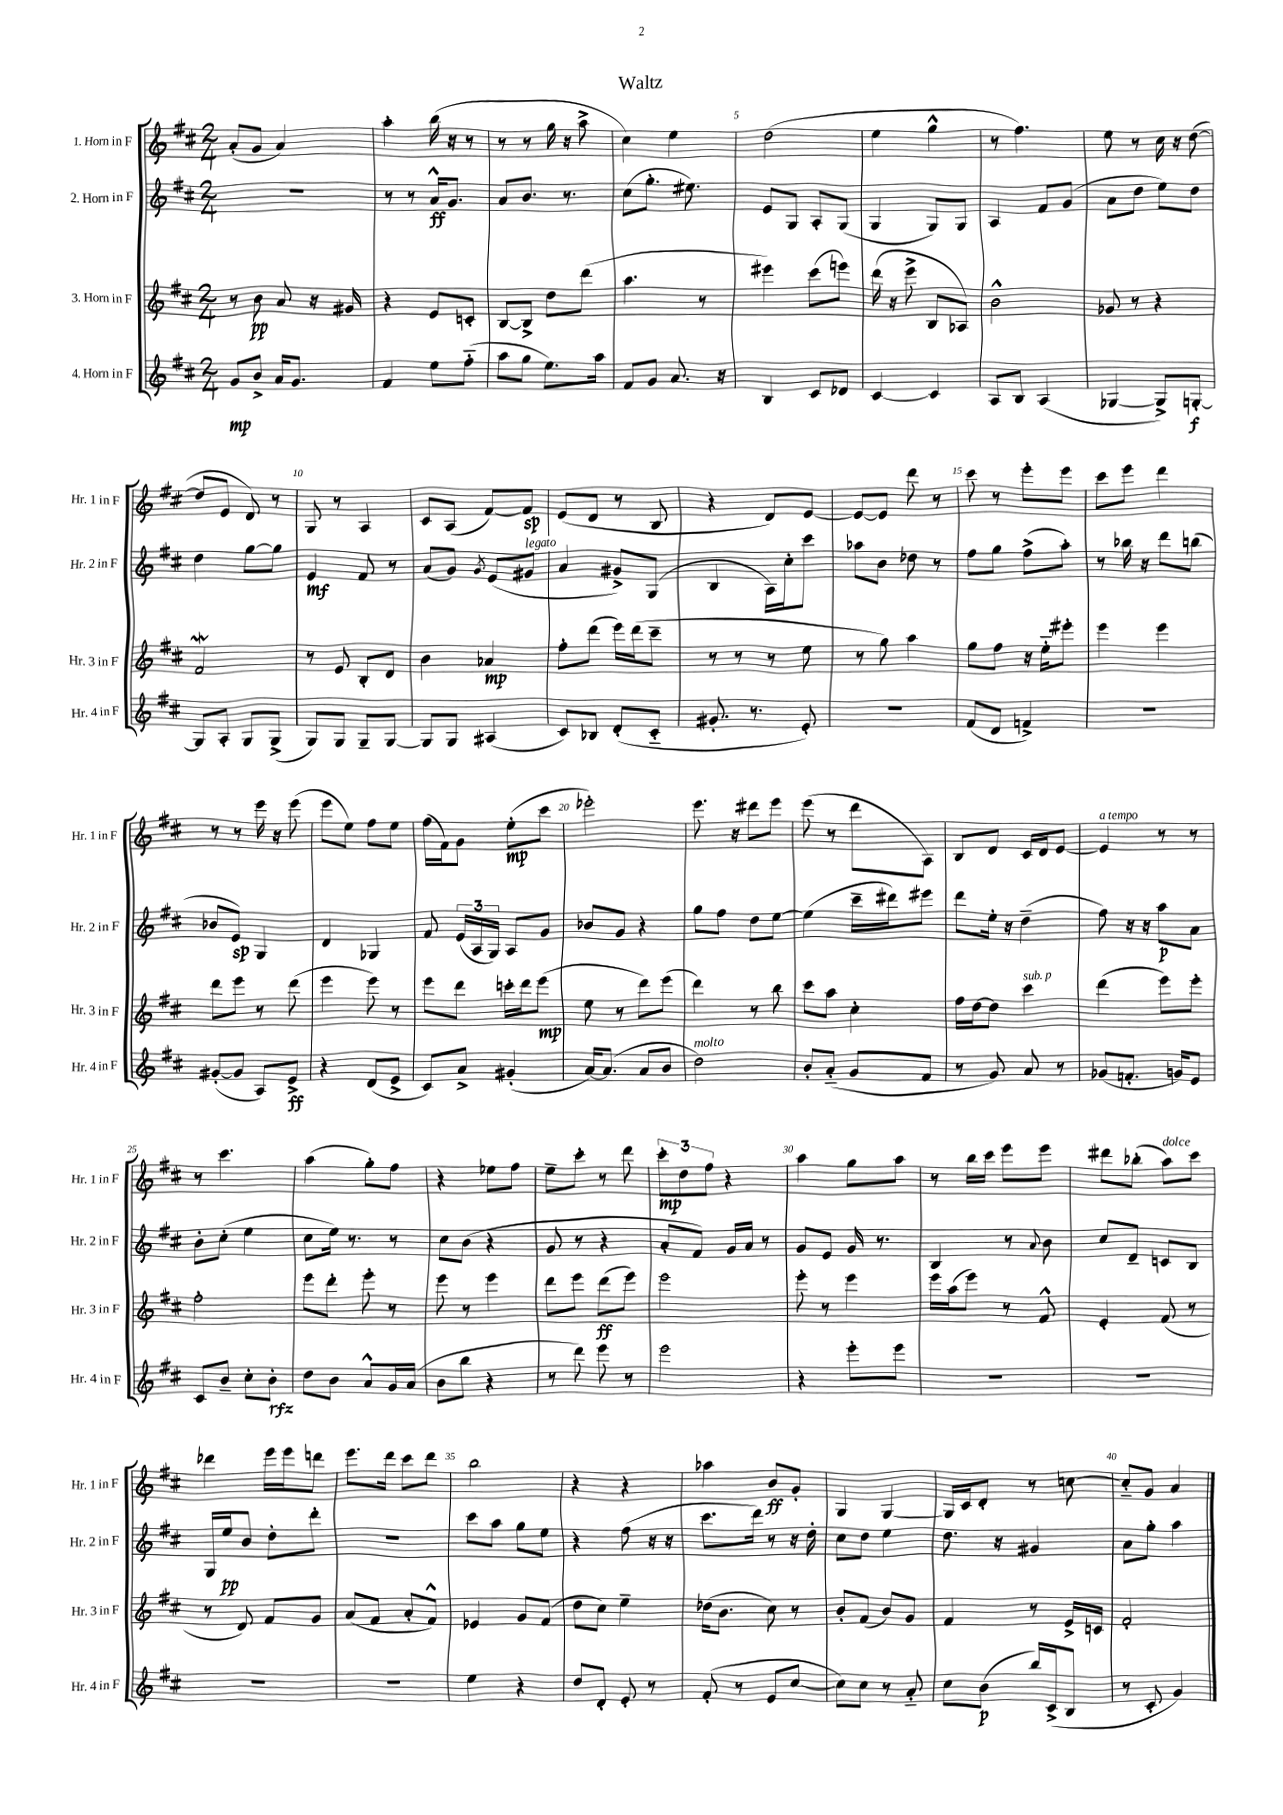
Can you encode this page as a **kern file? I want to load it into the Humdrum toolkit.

**kern	**kern	**kern	**kern
*staff4	*staff3	*staff2	*staff1
*clefG2	*clefG2	*clefG2	*clefG2
*k[f#c#]	*k[f#c#]	*k[f#c#]	*k[f#c#]
*M2/4	*M2/4	*M2/4	*M2/4
8g	8r	2r	(8a'
8b^	8b	.	8g
16a	8a	.	4a)
8.g	.	.	.
.	16r	.	.
.	16g#	.	.
=	=	=	=
4f#	4r	8r	4aa'
.	.	8r	.
8ee	8e	16a^^	(16bb
.	.	8.g	16r
(8ff#'~	8c'	.	8r
=	=	=	=
8aa	[8B	8a	8r
8gg	8B^]	8.b	8r
8.ee)	8dd	.	16gg
.	.	8.r	16r
.	(8ddd	.	8aa^
16aa	.	.	.
=	=	=	=
8f#	4.aa	(8cc#	4cc#)
8g	.	8.gg'	.
8.a	.	.	4ee
.	.	8.ee#)	.
.	8r	.	.
16r	.	.	.
=	=	=	=
4B	4eee#)	8e	(2dd
.	.	8G	.
8c#	(8ccc#	8A'	.
8d-	8eee)	(8G	.
=	=	=	=
[4c#	(16ddd	4G	4ee
.	16r	.	.
.	8eee^	.	.
4c#]	8B	8G)	4gg^^
.	8A-)	8G	.
=	=	=	=
8A	2b^^	4A	8r
8B	.	.	4.ff#)
(4A	.	8f#	.
.	.	(8g	.
=	=	=	=
[4G-	8g-	8a	8ee
.	8r	8dd	8r
8G-^])	4r	8ee)	16cc#
.	.	.	16r
[8G'	.	8dd	([8dd
=	=	=	=
8G]	2f#	4dd	8dd]
8A'	.	.	8e
8G	.	[8gg	8d)
(8G^	.	8gg]	8r
=	=	=	=
8G)	8r	4e	8G
8G	8e	.	8r
8G~	8B'	8f#	4A
[8G	8d	8r	.
=	=	=	=
8G]	4b	(8a	8c#
8G	.	8g)	(8A
.	.	8qg	.
(4A#	4a-	(8e	[8f#)
.	.	8g#	8f#]
=	=	=	=
8c#)	8ff#'	4a	(8e
8B-	(8ddd	.	8d
(8d'	16eee)	8g#^)	8r
.	(16ddd	.	.
8c#'~	8ccc#~	(8G	8B
=	=	=	=
8.g#'	8r	4B	4r
.	8r	.	.
8.r	.	.	.
.	8r	16A)	8d)
.	.	16cc#'	.
8e')	8ee	8ccc#	[8e
=	=	=	=
2r	8r	8aa-	8e_
.	8gg)	8b	8e]
.	4aa	8dd-	8ddd
.	.	8r	8r
=	=	=	=
(8f#	8gg	8ff#	8ccc#
8d	8ff#	8gg	8r
4f^)	16r	(8ff#^	8eee'
.	16ee'~	.	.
.	8eee#'	8aa')	8eee
=	=	=	=
2r	4eee	8r	8ccc#
.	.	16bb-	8eee
.	.	16r	.
.	4eee	8ddd	4ddd
.	.	(8bb	.
=	=	=	=
([8g#'	8ddd	8b-	8r
8g#]	8eee	8e)	8r
8A)	8r	4G	16eee
.	.	.	16r
8e^	(8ddd	.	(8eee
=	=	=	=
4r	4eee	4d	8eee
.	.	.	8ee)
(8d	8eee)	4G-	8ff#
8e^	8r	.	8ee
=	=	=	=
8c#)	8eee	8f#	(16ff#
.	.	.	16f#)
8a^	8ddd	(24e	8g
.	.	24A	.
.	.	24G)	.
(4g#'	16ccc'	8A	(8ee'
.	16ddd	.	.
.	(8eee	8g	8ccc#
=	=	=	=
[16a)	8ee	8b-	2eee-')
(8.a]	.	.	.
.	8r	8g	.
8a	8ddd)	4r	.
8b	(8eee	.	.
=	=	=	=
2dd)	4ddd)	8gg	8.eee
.	.	8ff#	.
.	.	.	16r
.	8r	8dd	8ddd#
.	8bb	[8ee	8eee
=	=	=	=
8b'	8ccc#	(4ee]	(8eee
(8a'~	8aa	.	8r
8g	4cc#'	16ccc#~	8ddd
.	.	16ddd#)	.
8f#	.	8eee#	8A)
=	=	=	=
8r	16ff#	8ddd	8B
.	[16dd	.	.
8g)	8dd]	16ee'	8d
.	.	16r	.
8a	4ccc#	(4dd~	16c#
.	.	.	16d
8r	.	.	[8e
=	=	=	=
(8g-	(4ddd	8ff#)	4e]
8.f'	.	16r	.
.	.	16r	.
.	8eee)	8aa	8r
16g)	.	.	.
8e	8eee'	8a	8r
=	=	=	=
8c#	2ff#'	8b'	8r
8b~	.	(8cc#'	4.ccc#
8cc#'	.	4ee	.
8b'	.	.	.
=	=	=	=
8dd	8eee	8cc#	(4aa
8b	8ddd'	16ee)	.
.	.	8.r	.
8a^^	8eee'	.	8gg')
16g	8r	8r	8ff#
(16a	.	.	.
=	=	=	=
8b	8eee	8cc#	4r
8bb	8r	(8b	.
4r	4eee	4r	8ee-
.	.	.	8ff#
=	=	=	=
8r	8ddd	8g	8ee~
8ddd)	8eee	8r	8ccc#'
8eee	(8ddd	4r	8r
8r	8eee)	.	8ddd
=	=	=	=
2eee	2eee	8a'	12ccc#'
.	.	.	12dd
.	.	8f#)	.
.	.	.	12ff#
.	.	16g	4r
.	.	16a	.
.	.	8r	.
=	=	=	=
4r	8eee'	8g	4aa
.	8r	8e	.
8eee'	4eee	16g	8gg
.	.	8.r	.
8eee	.	.	8aa
=	=	=	=
2r	16eee	4B	8r
.	(16aa	.	.
.	8eee)	.	16bb
.	.	.	16ccc#
.	8r	8r	8eee
.	.	8qqa	.
.	8f#^^	8b	8eee
=	=	=	=
2r	4e'	8cc#	8ddd#
.	.	8d~	(8bb-'
.	(8f#	8c	8aa)
.	8r	8B	8ccc#
=	=	=	=
2r	8r	16G	4ddd-
.	.	16ee	.
.	8d)	8b	.
.	8f#	8dd'	16eee
.	.	.	16eee
.	8g	8ddd'	8ddd
=	=	=	=
2r	(8a	2r	8.eee
.	8f#	.	.
.	.	.	16ddd
.	8a'	.	8ccc#
.	8f#^^)	.	8ddd
=	=	=	=
4ee	4e-	8ccc#	2bb
.	.	8aa	.
4r	8g	8gg	.
.	(8f#	8ee	.
=	=	=	=
8dd	8dd	4r	4r
8d'	8cc#)	.	.
8e'	4ee~	(8ff#	4r
8r	.	16r	.
.	.	16r	.
=	=	=	=
(8f#'	(16dd-	8.ccc#	4aa-
.	8.b	.	.
8r	.	.	.
.	.	16ddd)	.
8e	8cc#)	8r	8b
[8cc#	8r	16r	8g'
.	.	16dd'	.
=	=	=	=
8cc#])	8b'	8cc#	4G
8cc#	(8f#	8dd	.
8r	8b)	4ee	[4G
8a'~	8g	.	.
=	=	=	=
8cc#	4f#	8.dd	16G]
.	.	.	16c#
(8b	.	.	8d'
.	.	16r	.
16bb)	8r	4g#	8r
(16c#^	.	.	.
8B	16e^	.	[8cc
.	16c	.	.
=	=	=	=
8r	2f#'	8a	8cc'~]
8c#'	.	8gg'	8g
4g)	.	4aa	4a
==	==	==	==
*-	*-	*-	*-
